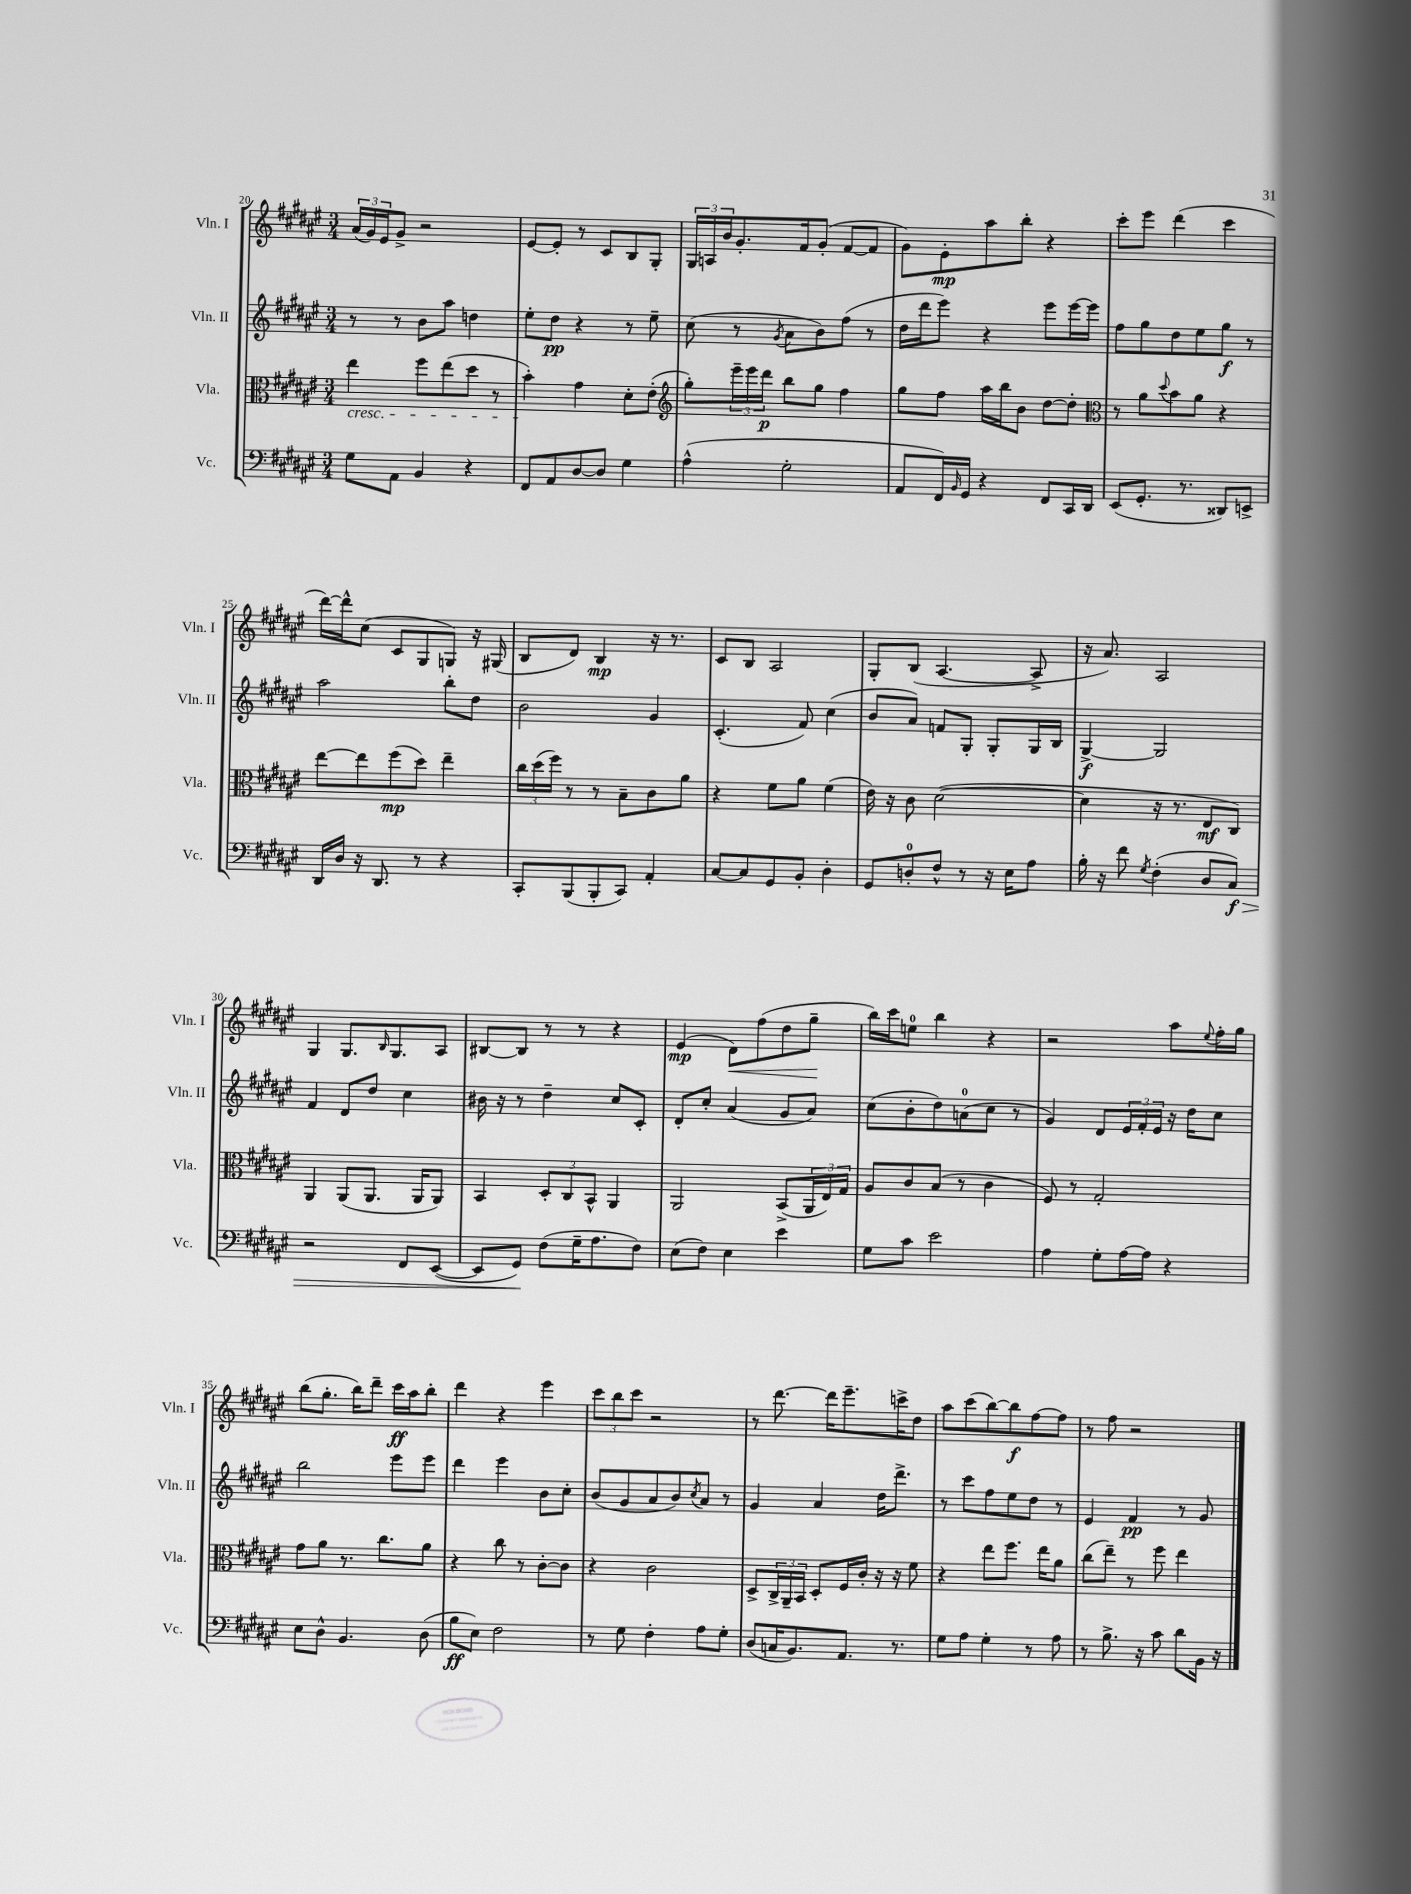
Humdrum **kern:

**kern	**kern	**kern	**kern
*staff4	*staff3	*staff2	*staff1
*clefF4	*clefC3	*clefG2	*clefG2
*k[f#c#g#d#a#e#]	*k[f#c#g#d#a#e#]	*k[f#c#g#d#a#e#]	*k[f#c#g#d#a#e#]
*M3/4	*M3/4	*M3/4	*M3/4
8G#	4ee#	8r	(24a#
.	.	.	24g#)
.	.	.	24e#
8AA#	.	8r	8g#^
4BB	8ff#	8b	2r
.	(8ee#	8aa#	.
4r	8dd#	4dd	.
.	8r	.	.
=	=	=	=
8FF#	4b')	8ee#'	[8e#
8AA#	.	8dd#	8e#']
[8D#	4g#	4r	8r
8D#]	.	.	8c#
4G#	8d#'	8r	8B
.	(8e#'	8ee#~	8G#'
=	=	=	=
*	*clefG2	*	*
(4A#^^	8gg#')	(8cc#	24G#
.	.	.	24A
.	.	.	24b
.	24eee#~	8r	8.g#'
.	24eee#	.	.
.	24ddd#	.	.
.	.	8qg#	.
2G#'	8bb	8a#	.
.	.	.	16f#
.	8gg#	8b)	(8g#'
.	4ff#	(8ff#	[8f#
.	.	8r	8f#]
=	=	=	=
8AA#	8gg#	16dd#	8g#)
.	.	16ddd#	.
16FF#)	8ff#	8eee#)	8e#'
16qqBB	.	.	.
16GG#	.	.	.
4r	16aa#	4r	8aa#
.	16bb	.	.
.	8b	.	8bb'
8FF#	[8dd#	8eee#	4r
16CC#	8dd#']	[16eee#	.
16DD#	.	16eee#]	.
=	=	=	=
*	*clefC3	*	*
(8EE#	8r	8ff#	8ccc#'
8.GG#'	8a#	8gg#	8eee#
.	8qqdd#	.	.
.	8b	8dd#	(4ddd#
8.r	.	.	.
.	8a#	8ee#	.
8DD##)	4r	8gg#	4ccc#
8EE^	.	8r	.
=	=	=	=
16DD#	[8ee#	2aa#	[16ddd#)
16D#	.	.	16ddd#^^]
16r	8ee#]	.	(8cc#
8.DD#	.	.	.
.	(8ff#	.	8c#
8r	8dd#)	.	8G#
4r	4ee#~	8bb'	8G)
.	.	8dd#	16r
.	.	.	(16G#
=	=	=	=
8CC#'	24cc#	2b	8B
.	(24dd#	.	.
.	24ff#)	.	.
(8BBB	8r	.	8d#)
8BBB'	8r	.	4B
8CC#)	8B~	.	.
4AA#'	8c#	4g#	16r
.	.	.	8.r
.	8a#	.	.
=	=	=	=
[8C#	4r	(4.c#'	8c#
8C#]	.	.	8B
8GG#	8f#	.	2A#
8BB'	8a#	8f#)	.
4D#'	(4f#	(4cc#	.
=	=	=	=
8GG#	16e#)	8b	8G#'
.	16r	.	.
8D'	8c#	8a#)	(8B
8F#^^	([2d#	8f	[4.A#
8r	.	8G#'	.
16r	.	8G#'	.
16E#	.	.	.
8A#	.	16G#	8A#^]
.	.	16B	.
=	=	=	=
16B'	4d#]	[4G#^	16r
16r	.	.	8.a#)
8f#	.	.	.
8qG#	.	.	.
(4F#'	16r	2G#]	2A#
.	8.r	.	.
8D#	8E#	.	.
8C#)	8C#)	.	.
=	=	=	=
2r	4AA#	4f#	4G#
.	(8AA#	8d#	8.G#
.	8.AA#	8dd#	.
.	.	.	16qqB
.	.	.	8.G#
8FF#	.	4cc#	.
.	16AA#	.	.
([8EE#	8AA#)	.	8A#
=	=	=	=
8EE#]	4BB	16b#	[8B#
.	.	16r	.
8GG#)	.	8r	8B#]
(8F#	12D#'	4dd#~	8r
.	12C#	.	.
16G#~	.	.	8r
.	12BB^^	.	.
8.A#	.	.	.
.	4AA#	8cc#	4r
8F#)	.	8c#'	.
=	=	=	=
(8E#	2AA#	8d#'	(4e#
8F#)	.	8cc#'	.
4E#	.	(4a#	8d#)
.	.	.	(8ff#
4e#	(8BB^	8g#	8dd#
.	24AA#	8a#)	8gg#~
.	24E#)	.	.
.	24G#	.	.
=	=	=	=
8G#	8A#	(8cc#	16bb)
.	.	.	16ccc#
8c#	8c#	8b'	8ee
2e#	(8B	8dd#)	4bb
.	8r	(8a	.
.	4c#	8cc#	4r
.	.	8r	.
=	=	=	=
4A#	8F#)	4g#)	2r
.	8r	.	.
8G#'	2G#'	8d#	.
[16A#	.	24e#	.
.	.	24f#'	.
16A#]	.	.	.
.	.	24e#	.
4r	.	16r	8aa#
.	.	16dd#	.
.	.	.	8qqee#
.	.	8cc#	16ff#'
.	.	.	16gg#
=	=	=	=
8E#	8g#	2bb	(8bb
8D#^^	8a#	.	8.gg#'
4.BB	8.r	.	.
.	.	.	16bb)
.	.	.	8ddd#~
.	8.cc#	.	.
.	.	8eee#	16ccc#
.	.	.	16aa#
(8D#	8a#	8eee#	8bb'
=	=	=	=
8B	4r	4ddd#	4ddd#
8E#)	.	.	.
2F#	8cc#	4eee#	4r
.	8r	.	.
.	[8c#'	8b	4eee#
.	8c#]	8cc#'	.
=	=	=	=
8r	4r	(8b	12ccc#
.	.	.	12bb
8G#	.	8g#	.
.	.	.	12ccc#
4F#'	2c#	8a#	2r
.	.	8b)	.
.	.	8qcc#	.
8A#	.	8a#	.
8G#'	.	8r	.
=	=	=	=
(8D#	8D#^	4g#	8r
16C	24C#^	.	[8.ddd#
.	24AA#~	.	.
8.BB)	.	.	.
.	24BB	.	.
.	8D#'	4a#	.
.	.	.	16ddd#]
8.AA#	16F#	.	8.eee#~
.	16c#'	.	.
.	16r	16dd#	.
8.r	16r	8.ddd#^	16ccc^
.	8f#	.	8dd#
=	=	=	=
8G#	4r	8r	8aa#
8A#	.	8ccc#	(8ccc#
4G#'	8ee#	8ff#	[8bb)
.	8.ff#	8ee#	8bb]
8r	.	8dd#	[8ff#
.	16ee#	.	.
8A#	8a#	8r	8ff#]
=	=	=	=
8r	(8cc#	4e#	8r
8.B^	8ee#~)	.	8ff#
.	8r	4f#	2r
16r	.	.	.
8c#	8ff#	.	.
8d#	4ee#	8r	.
16BB	.	8g#	.
16r	.	.	.
==	==	==	==
*-	*-	*-	*-
